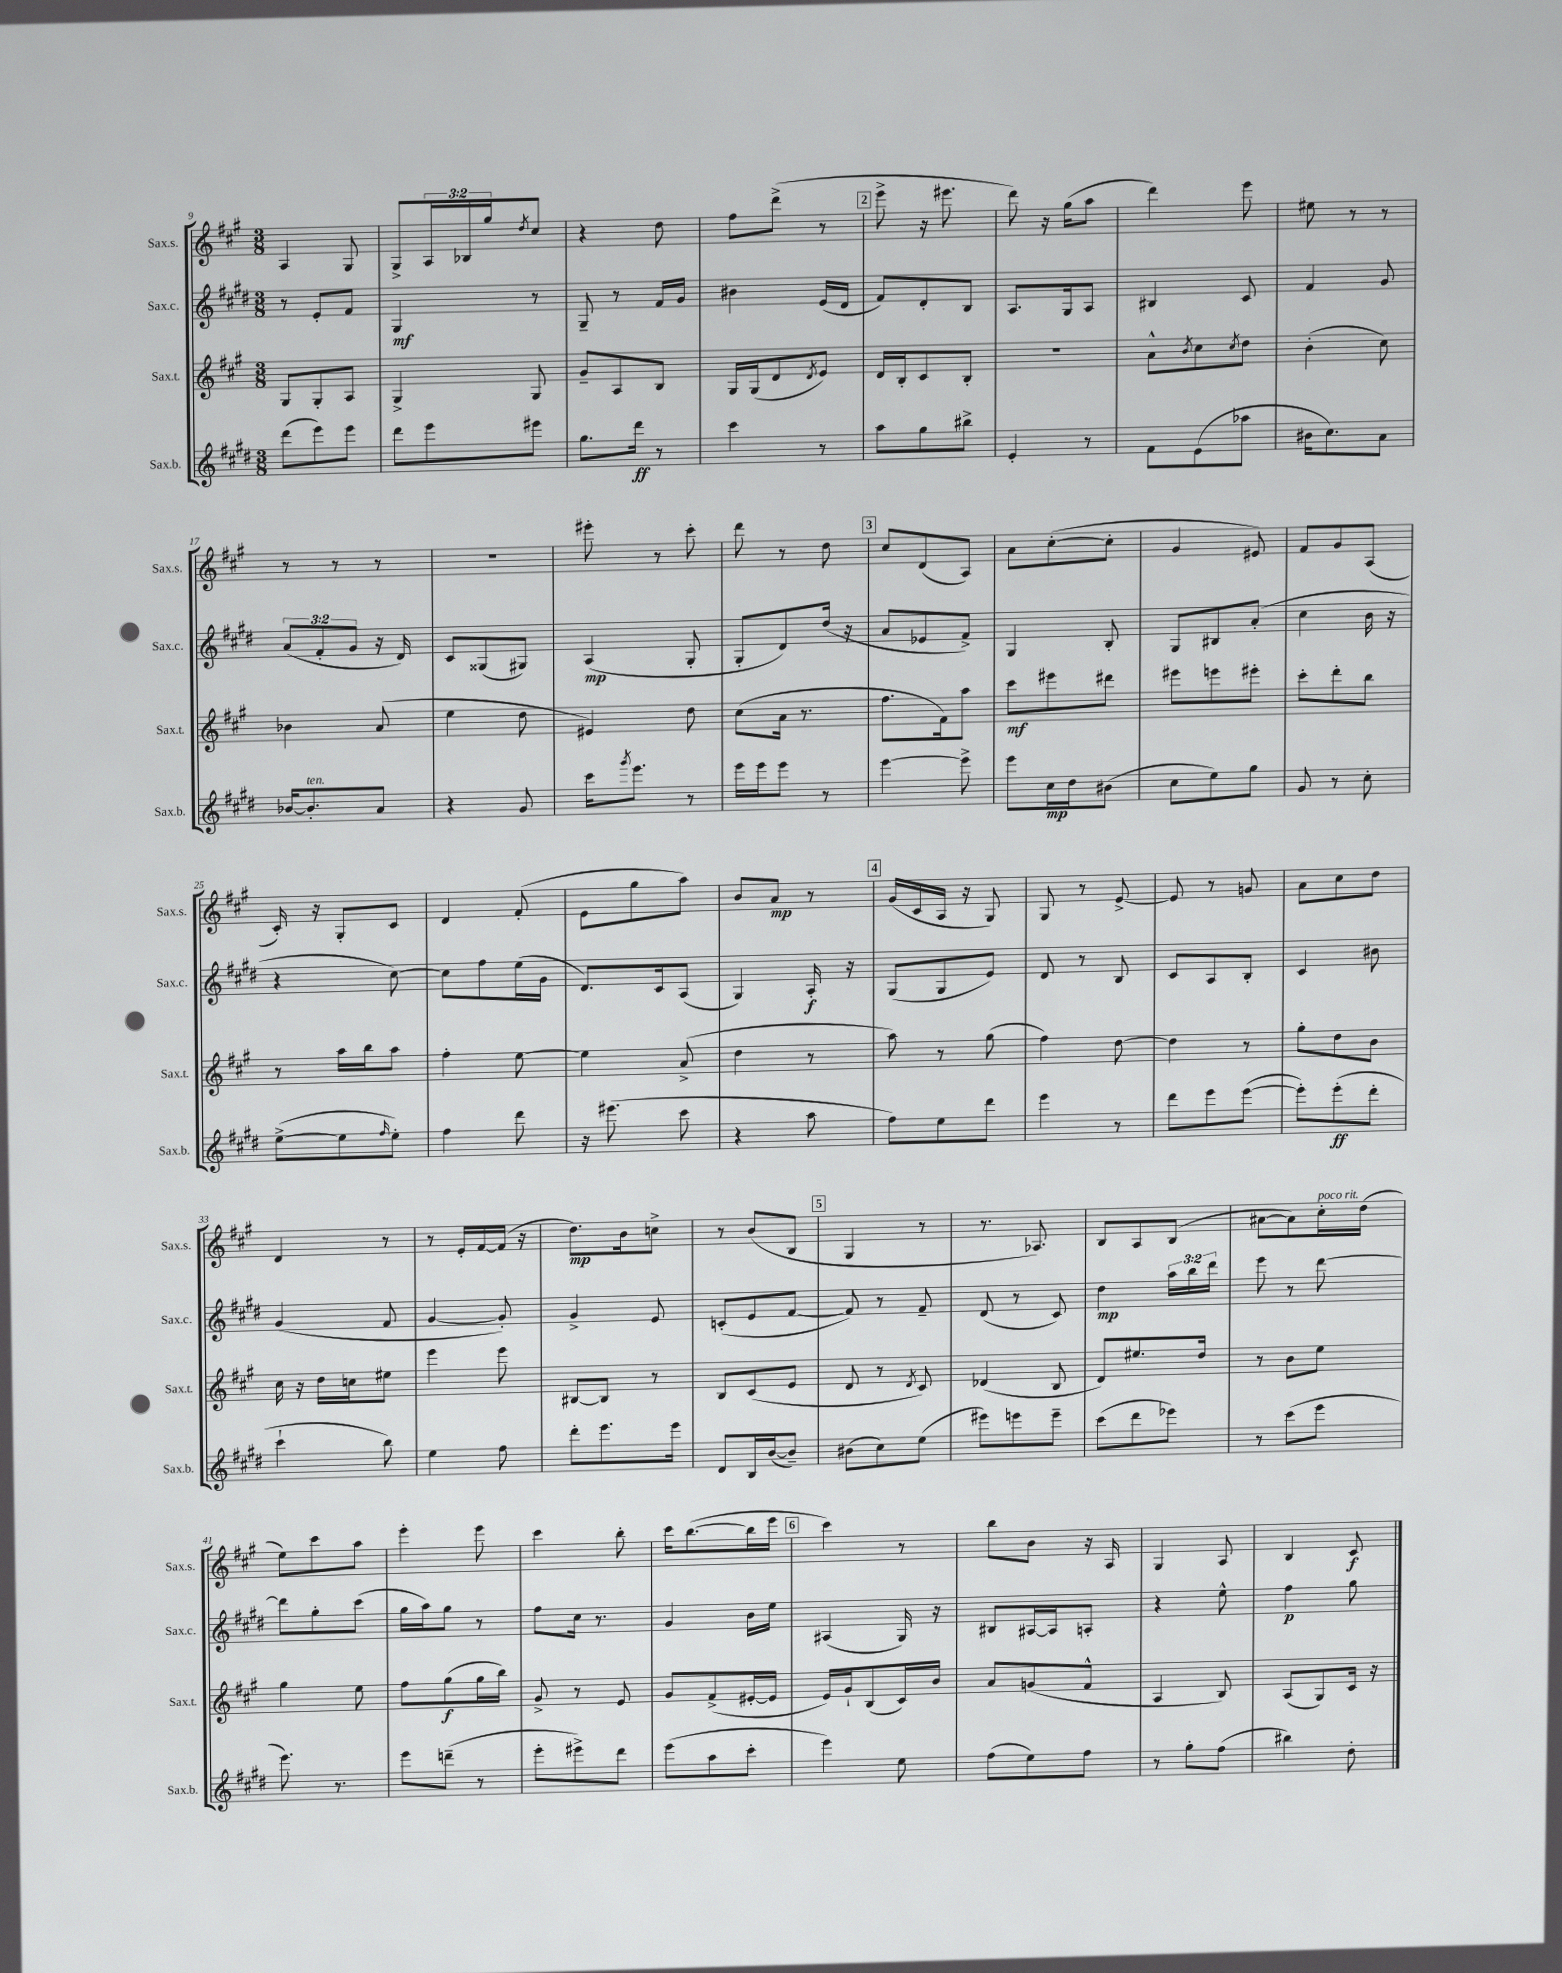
<<
\new StaffGroup <<
\new Staff = "s0" \with { instrumentName = "Sax.s." shortInstrumentName = "Sax.s." } {
    \clef treble \key a \major \numericTimeSignature \time 3/8 \override Staff.TupletNumber.text = #tuplet-number::calc-fraction-text
    a4 gis8 |
    gis8-> \tuplet 3/2 { a16 bes16 gis''16 } \acciaccatura { d''8 } cis''8 |
    r4 d''8 |
    fis''8 d'''8->( r8 |
    \mark \markup { \box "2" } e'''8-> r16 eis'''8. |
    d'''8) r16 gis''16( a''8 |
    d'''4) e'''8 |
    eis''8 r8 r8 |
    r8 r8 r8 |
    R4. |
    eis'''8-. r8 cis'''8-. |
    d'''8 r8 d''8 |
    \mark \markup { \box "3" } cis''8 d'8( a8) |
    a'8 cis''8~-.( cis''8-. |
    gis'4 eis'8) |
    fis'8 gis'8 a8( |
    cis'16-.) r16 gis8-. cis'8 |
    d'4 fis'8-.( |
    e'8 gis''8 a''8) |
    b'8 a'8\mp r8 |
    \mark \markup { \box "4" } gis'16( cis'16 a16 r16 gis8) |
    gis8 r8 e'8~-> |
    e'8 r8 g'8 |
    a'8 cis''8 d''8 |
    d'4 r8 |
    r8 e'16-. fis'16~ fis'16( r16 |
    d''8.\mp) b'16 c''8-> |
    r8 b'8( b8 |
    \mark \markup { \box "5" } gis4 r8 |
    r8. aes8.) |
    b8 a8 b8( |
    ais'8~ ais'8) cis''16-.^\markup { \italic "poco rit." } d''16( |
    e''8) cis'''8 a''8 |
    e'''4-. e'''8 |
    cis'''4 b''8-. |
    cis'''16 b''8.~( b''16 e'''16 |
    \mark \markup { \box "6" } cis'''4) r8 |
    b''8 b'8 r16 a16 |
    gis4 a8 |
    b4 cis'8\f \bar "|." |
}
\new Staff = "s1" \with { instrumentName = "Sax.c." shortInstrumentName = "Sax.c." } {
    \clef treble \key e \major \numericTimeSignature \time 3/8 \override Staff.TupletNumber.text = #tuplet-number::calc-fraction-text
    r8 e'8-. fis'8 |
    gis4\mf r8 |
    gis8-- r8 fis'16 gis'16 |
    bis'4 e'16( dis'16 |
    \mark \markup { \box "2" } fis'8) dis'8-. b8 |
    a8. gis16 a8 |
    bis4 cis'8 |
    fis'4 gis'8 |
    \tuplet 3/2 { a'8( fis'8-. gis'8 } r16 dis'16) |
    cis'8 gisis8( gis8) |
    a4\mp( gis8-. |
    gis8-. dis'8) dis''16( r16 |
    \mark \markup { \box "3" } a'8 ees'8 fis'8->) |
    gis4 b8-. |
    gis8 bis8 a'8-.( |
    cis''4 b'16 r16 |
    r4 cis''8~) |
    cis''8 fis''8 e''16( gis'16 |
    dis'8.) cis'16 a8( |
    gis4) a16-.\f r16 |
    \mark \markup { \box "4" } gis8( gis8 e'8) |
    dis'8 r8 b8 |
    cis'8 a8 b8-. |
    cis'4 bis'8 |
    gis'4( fis'8 |
    gis'4~ gis'8-.) |
    gis'4-> e'8 |
    c'8-.( e'8 fis'8~ |
    \mark \markup { \box "5" } fis'8) r8 fis'8-- |
    dis'8( r8 cis'8) |
    dis''4\mp \tuplet 3/2 { a''16 b''16 dis'''16 } |
    e'''8 r8 dis'''8~ |
    dis'''8 gis''8-. cis'''8( |
    gis''16 a''16) gis''8 r8 |
    fis''8 cis''16 r8. |
    gis'4 b'16 e''16 |
    \mark \markup { \box "6" } ais4( gis16) r16 |
    bis8 ais16~ ais16 a8-. |
    r4 e''8-^ |
    fis''4\p gis''8 \bar "|." |
}
\new Staff = "s2" \with { instrumentName = "Sax.t." shortInstrumentName = "Sax.t." } {
    \clef treble \key a \major \numericTimeSignature \time 3/8
    gis8 gis8-. a8 |
    gis4-> gis8 |
    gis'8-- a8 b8 |
    gis16 gis16( d'8 \acciaccatura { d'8 } e'8) |
    \mark \markup { \box "2" } d'16 b16-. cis'8 b8-. |
    r4. |
    a'8-^ \acciaccatura { b'8 } cis''8 \acciaccatura { cis''8 } d''8 |
    b'4-.( cis''8) |
    bes'4 a'8( |
    e''4 d''8 |
    eis'4) d''8 |
    cis''8( a'16 r8. |
    \mark \markup { \box "3" } fis''8. fis'16) a''8 |
    cis'''8\mf eis'''8 dis'''8 |
    eis'''8 e'''8 eis'''8-. |
    cis'''8-. d'''8-. b''8 |
    r8 a''16 b''16 a''8 |
    fis''4-. e''8~ |
    e''4 a'8->( |
    d''4 r8 |
    \mark \markup { \box "4" } a''8) r8 gis''8( |
    fis''4) d''8~ |
    d''4 r8 |
    gis''8-. d''8 b'8 |
    cis''16 r16 d''16 c''16 eis''8 |
    e'''4 e'''8 |
    bis8~ bis8 r8 |
    b8 cis'8( e'8 |
    \mark \markup { \box "5" } d'8 r8 \acciaccatura { d'8 } cis'8) |
    des'4( b8 |
    d'8) eis''8. d''16 |
    r8 b'8 e''8 |
    gis''4 e''8 |
    fis''8 gis''8\f( gis''16 b''16) |
    gis'8-> r8 e'8 |
    gis'8 fis'8->( eis'16~-. eis'16 |
    \mark \markup { \box "6" } e'16) gis'16-! b8( cis'16) b'16 |
    a'8 g'8( fis'8-^ |
    a4 b8) |
    a8( gis8) cis'16 r16 \bar "|." |
}
\new Staff = "s3" \with { instrumentName = "Sax.b." shortInstrumentName = "Sax.b." } {
    \clef treble \key e \major \numericTimeSignature \time 3/8
    dis'''8( e'''8) e'''8 |
    dis'''8 e'''8 eis'''8 |
    gis''8. dis'''16\ff r8 |
    cis'''4 r8 |
    \mark \markup { \box "2" } a''8 gis''8 bis''8-> |
    e'4-. r8 |
    fis'8 e'8( aes''8 |
    bis'16 cis''8.) a'8 |
    bes'16~ bes'8.-.^\markup { \italic "ten." } a'8 |
    r4 gis'8 |
    cis'''16 \acciaccatura { gis'''8 } e'''8. r8 |
    e'''16 e'''16 e'''8 r8 |
    \mark \markup { \box "3" } e'''4~ e'''8-> |
    e'''8 cis''16\mp dis''16 bis'8( |
    cis''8 e''8) gis''8 |
    gis'8 r8 cis''8-. |
    e''8~->( e''8 \grace { fis''16 } e''8-.) |
    fis''4 dis'''8 |
    r16 eis'''8.( cis'''8 |
    r4 a''8 |
    \mark \markup { \box "4" } fis''8) e''8 dis'''8 |
    e'''4 r8 |
    dis'''8 e'''8 e'''8~( |
    e'''8-.) e'''8-.\ff( dis'''8-. |
    cis'''4-! b''8) |
    e''4 fis''8 |
    dis'''8-. e'''8. e'''16 |
    dis'8 b16 b'16~( b'8--) |
    \mark \markup { \box "5" } bis'8( cis''8) e''8( |
    eis'''8) e'''8 e'''8-- |
    cis'''8( dis'''8 ees'''8) |
    r8 cis'''8( e'''8 |
    e'''8.) r8. |
    e'''8 d'''8--( r8 |
    e'''8-. eis'''8->) dis'''8 |
    e'''8( a''8 cis'''8-. |
    \mark \markup { \box "6" } e'''4) e''8 |
    fis''8( e''8) fis''8 |
    r8 gis''8-. fis''8( |
    bis''4) dis''8-. \bar "|." |
}
>>
>>
\layout { \context { \Score currentBarNumber = #9 } }
